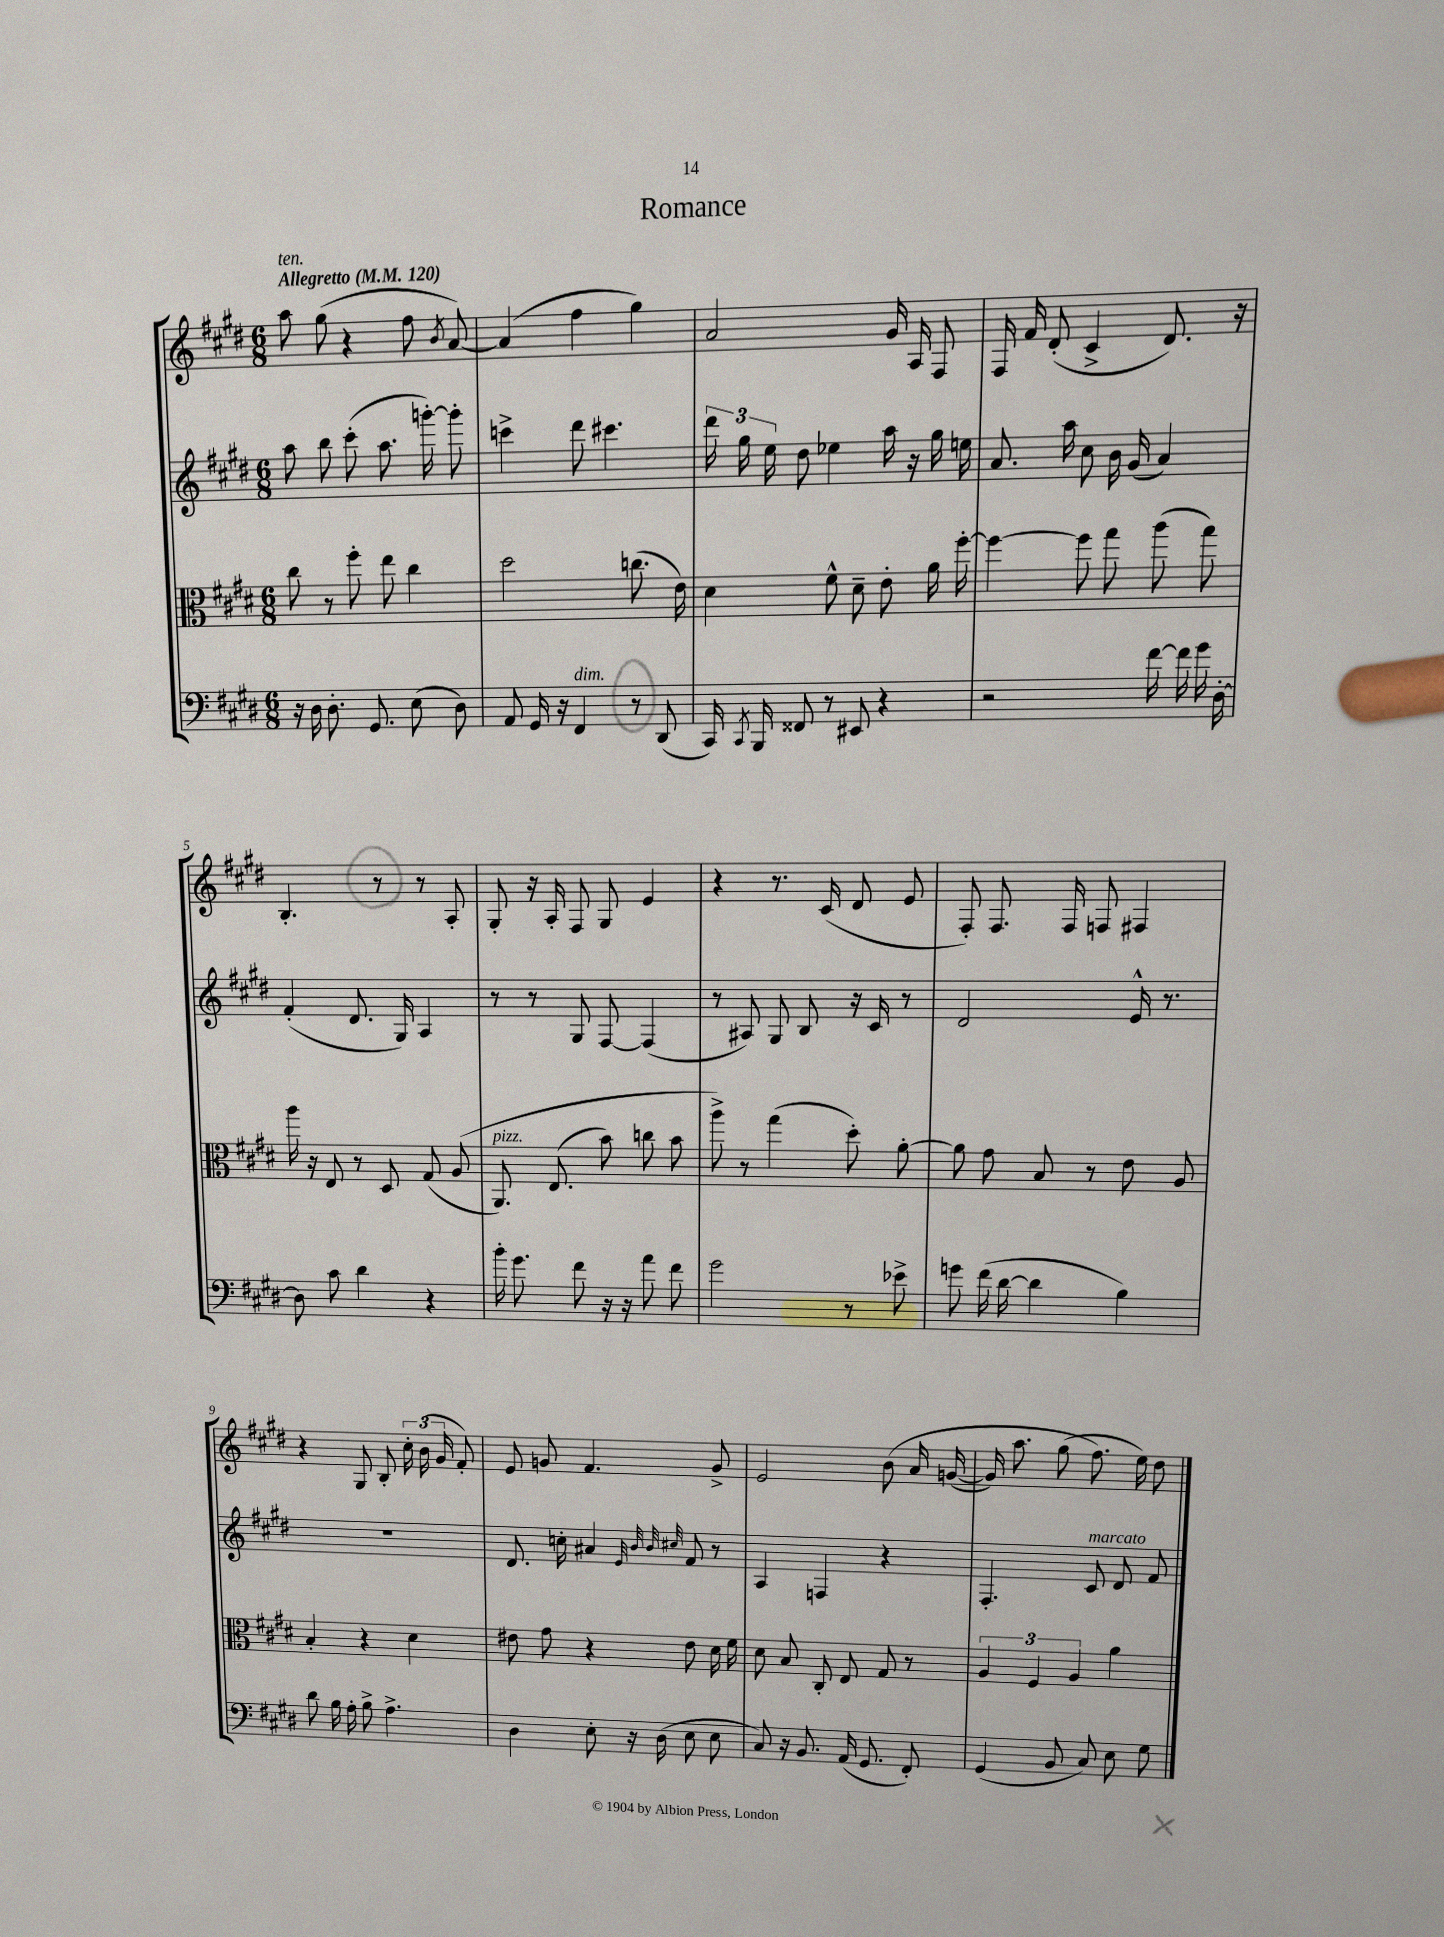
\header { title = "Romance" }
<<
\new StaffGroup <<
\new Staff = "s0" {
    \clef treble \key e \major \numericTimeSignature \time 6/8 \tempo "Allegretto" 4 = 120
    \autoBeamOff a''8^\markup { \italic "ten." } gis''8( r4 fis''8 \acciaccatura { b'8 } a'8~) |
    a'4( fis''4 gis''4) |
    a'2 gis'16 a16 fis8 |
    fis16 fis'16 dis'8-.( cis'4-> dis'8.) r16 |
    b4.-. r8 r8 a8-. |
    gis8-. r16 a16-. fis8 gis8 e'4 |
    r4 r8. cis'16( dis'8 e'8 |
    fis8-.) fis8. fis16 f8 fis4 |
    r4 gis8 b8-. \tuplet 3/2 { cis''16-. b'16( gis'16 } fis'8-.) |
    e'8 g'8 fis'4. g'8-> |
    e'2 b'8\( a'16 g'16~( |
    g'16) a''8. gis''8( fis''8.\) e''16) dis''8 \bar "|." |
}
\new Staff = "s1" {
    \clef treble \key e \major \numericTimeSignature \time 6/8
    \autoBeamOff a''8 b''8 cis'''8-.( a''8. g'''16~-.) g'''8-. |
    c'''4-> dis'''8 cis'''4. |
    \tuplet 3/2 { dis'''16 gis''16 e''16 } dis''8 ees''4 a''16 r16 gis''16 e''16 |
    a'8. a''16 cis''8 b'16 gis'16( a'4) |
    fis'4-.( dis'8. gis16) a4 |
    r8 r8 gis8 fis8~ fis4( |
    r8 ais8) gis8 b8 r16 cis'16 r8 |
    dis'2 e'16-^ r8. |
    R2. |
    dis'8. c''16-. ais'4 \grace { e'32 b'32 b'32 cis''32 } fis'8 r8 |
    a4 f4 r4 |
    fis4.-. cis'8^\markup { \italic "marcato" } dis'8 fis'8 \bar "|." |
}
\new Staff = "s2" {
    \clef alto \key e \major \numericTimeSignature \time 6/8
    \autoBeamOff cis''8 r8 fis''8-. e''8 cis''4 |
    dis''2 c''8.( e'16) |
    dis'4 fis'8-^ dis'8-- e'8-. a'16 fis''16~-. |
    fis''4~ fis''8 gis''8 a''8( gis''8) |
    a''16 r16 e8 r8 dis8 gis8( a8\( |
    a,8.^\markup { \italic "pizz." }) e8.( b'8) c''8 b'8 |
    a''8->\) r8 gis''4( dis''8-.) a'8~-. |
    a'8 gis'8 b8 r8 e'8 a8 |
    b4-. r4 dis'4 |
    eis'8 gis'8 r4 eis'8 dis'16 fis'16 |
    dis'8 b8 cis8-. e8 gis8 r8 |
    \tuplet 3/2 { a4 fis4 a4 } a'4 \bar "|." |
}
\new Staff = "s3" {
    \clef bass \key e \major \numericTimeSignature \time 6/8
    \autoBeamOff r16 dis16 dis8.-. gis,8. e8( dis8) |
    a,8 gis,16 r16 fis,4^\markup { \italic "dim." } r8 dis,8( |
    cis,16) \acciaccatura { cis,8 } b,,16 fisis,8 r8 eis,8 r4 |
    r2 fis'16~ fis'16 gis'16 dis16~-. |
    dis8 cis'8 dis'4 r4 |
    b'16-. gis'8. fis'8 r16 r16 a'8 fis'8 |
    gis'2 r8 ees'8-> |
    g'8 fis'16( dis'16~ dis'4 b4) |
    dis'8 b16 a16-. b8-> a4.-> |
    dis4 e8-. r16 dis16( e8 e8 |
    cis8) r16 b,8. a,16( gis,8. fis,8-.) |
    gis,4( b,8 cis8) e8 gis8 \bar "|." |
}
>>
>>
